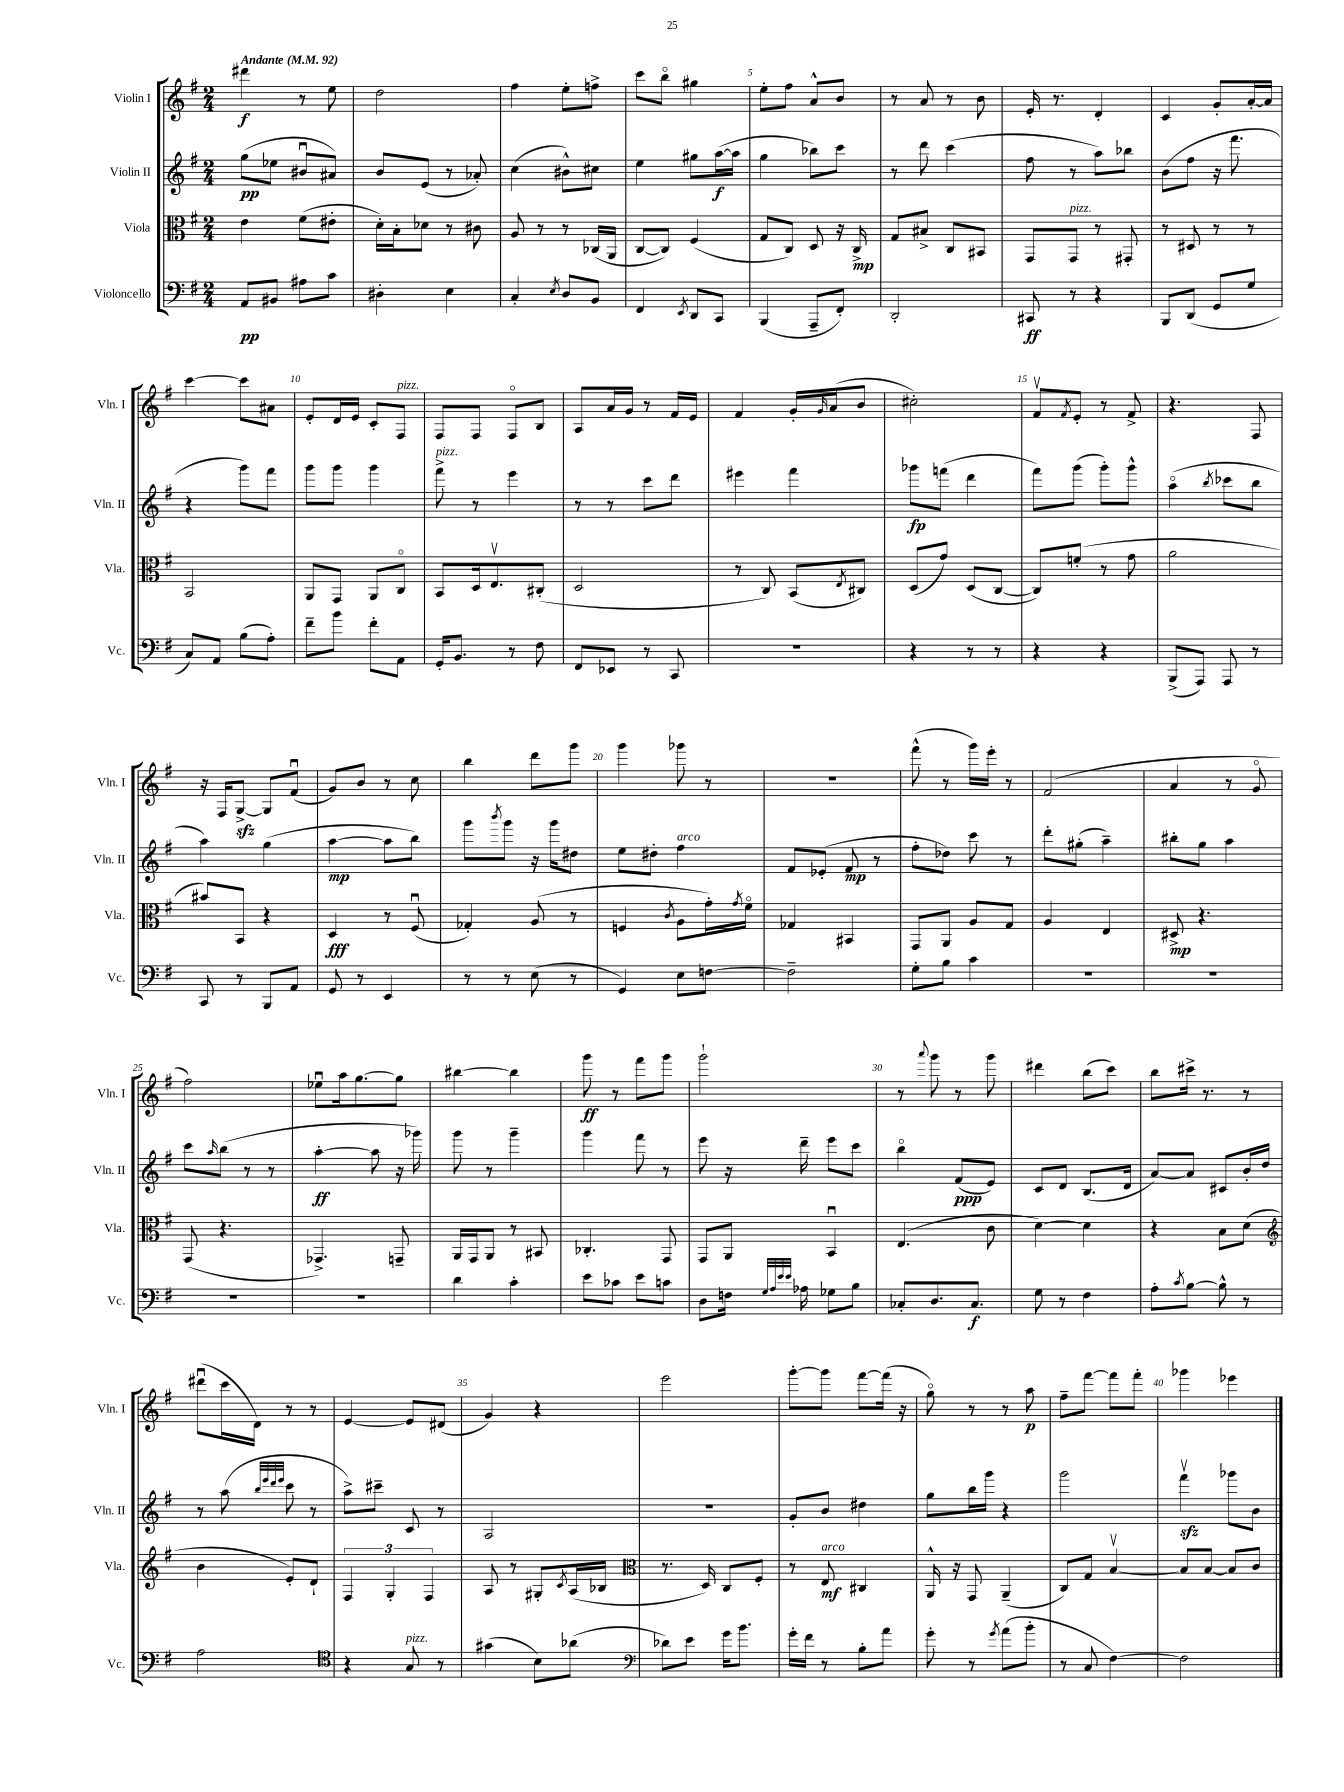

**kern	**kern	**kern	**kern
*staff4	*staff3	*staff2	*staff1
*clefF4	*clefC3	*clefG2	*clefG2
*k[f#]	*k[f#]	*k[f#]	*k[f#]
*M2/4	*M2/4	*M2/4	*M2/4
*MM92	*MM92	*MM92	*MM92
8AA	4e	(8gg	4ddd#
8BB#	.	8ee-	.
8A#	(8f#	8b#u	8r
8c	8e#'	8a#)	8ee
=	=	=	=
4D#'	16d')	8b	2dd
.	16B'	.	.
.	8d-	(8e	.
4E	8r	8r	.
.	8c#	8a-')	.
=	=	=	=
4C'	8A	(4cc	4ff#
.	8r	.	.
8qE	.	.	.
8D	8r	8b#^^)	8ee'
8BB	(16C-	8cc#	8ff^
.	16AA	.	.
=	=	=	=
4FF#	[8C	4ee	8ccc
.	8C])	.	8bbo
8qEE	.	.	.
8DD	(4F#	8gg#	4gg#
8CC	.	([16aa	.
.	.	16aa]	.
=	=	=	=
(4BBB	8G	4gg	8ee'
.	8C)	.	8ff#
8AAA~	8D	8bb-)	8a^^
8FF#')	16r	8ccc	8b
.	16C^	.	.
=	=	=	=
2DD'	8G	8r	8r
.	8B#^	8ddd	8a
.	8C	(4ccc	8r
.	8BB#	.	8b
=	=	=	=
8CC#	8GG	8ff#	16e'
.	.	.	8.r
8r	8GG	8r	.
4r	8r	8aa)	4d'
.	8GG#'	8bb-	.
=	=	=	=
8BBB	8r	(8b	4c
(8DD	8D#	8ff#	.
8GG	8r	16r	8g'
.	.	8.fff#	.
8G	8r	.	[16a'
.	.	.	16a]
=	=	=	=
8C)	2BB	4r	[4ccc
8AA	.	.	.
(8B	.	8ggg)	8ccc]
8A')	.	8fff#	8a#
=	=	=	=
8f#~	8AA	8ggg	8e'
8b	8GG	8ggg	16d
.	.	.	16e
8f#'	8AA	4ggg	8c'
8AA	8Co	.	8F#
=	=	=	=
16GG'	8BB	8fff#^	8F#
8.BB	.	.	.
.	16D	8r	8F#
.	8.Ev	.	.
8r	.	4eee	8F#o
8F#	(8C#'	.	8B
=	=	=	=
8FF#	2D	8r	8A
8EE-	.	8r	16a
.	.	.	16g
8r	.	8ccc	8r
8CC	.	8ddd	16f#
.	.	.	16e
=	=	=	=
2r	8r	4eee#	4f#
.	8C)	.	.
.	(8BB	4fff#	16g'
.	.	.	16qqg
.	.	.	(16a
.	8qE	.	.
.	8C#)	.	8b
=	=	=	=
4r	(8D	8ggg-	2cc#')
.	8g)	(8fff	.
8r	(8D	4ddd	.
8r	[8C	.	.
=	=	=	=
4r	8C])	8fff#)	8f#v
.	.	.	8qf#
.	(8f'	(8ggg	8e'
4r	8r	8ggg')	8r
.	8g	8ggg^^	8f#^
=	=	=	=
(8BBB^	2a	(4aao	4.r
8AAA)	.	.	.
.	.	8qbb	.
8AAA	.	8ccc-	.
8r	.	8bb	8F#
=	=	=	=
8CC	8b#)	4aa)	16r
.	.	.	16F#
8r	8BB	.	[8G^
8BBB	4r	(4gg	8G]
8AA	.	.	(8f#u
=	=	=	=
8GG	4D	[4aa	8g)
8r	.	.	8b
4EE	8r	8aa]	8r
.	(8F#u	8bb)	8cc
=	=	=	=
8r	4G-')	8ggg	4bb
.	.	8qbbb	.
8r	.	8ggg	.
(8E	(8A	16r	8ddd
.	.	16ggg	.
8r	8r	8dd#	8ggg
=	=	=	=
4GG)	4F	8ee	4ggg
.	.	8dd#'	.
.	8qc	.	.
8E	8A	4ff#	8ggg-
[8F	16g')	.	8r
.	8qg	.	.
.	16f#o	.	.
=	=	=	=
2F~]	4G-	8f#	2r
.	.	(8e-'	.
.	4BB#	8f#	.
.	.	8r	.
=	=	=	=
8G'	8GG	8ff#'	(8fff#^^
8B	8AA	8dd-)	8r
4c	8A	8ccc	16ggg)
.	.	.	16eee'
.	8G	8r	8r
=	=	=	=
2r	4A	8ddd'	(2f#
.	.	(8gg#'	.
.	4E	4aa~)	.
=	=	=	=
2r	8D#^	8bb#'	4a
.	4.r	8gg	.
.	.	4aa	8r
.	.	.	8go
=	=	=	=
2r	(8GG	8ccc	2ff#)
.	.	16qqaa	.
.	4.r	(8bb	.
.	.	8r	.
.	.	8r	.
=	=	=	=
2r	4.GG-^)	[4aa'	8ee-u
.	.	.	16aa
.	.	.	[8.gg
.	.	8aa]	.
.	8GG~	16r	8gg]
.	.	16ggg-)	.
=	=	=	=
4d	16AA	8ggg	[4bb#
.	16GG	.	.
.	8AA	8r	.
4c'	8r	4ggg~	4bb#]
.	8BB#	.	.
=	=	=	=
8e	4.C-'	4ggg	8ggg
8c-	.	.	8r
8e	.	8fff#	8fff#
8c	8GG	8r	8ggg
=	=	=	=
8D	8GG	8eee	2ggg`
16F	8AA	16r	.
32qqG	.	.	.
32qqA	.	.	.
32qqe	.	.	.
32qqe	.	.	.
16A-	.	16ddd~	.
8G-	4BBu	8eee	.
8B	.	8ccc	.
=	=	=	=
8C-'	(4.E	4bbo	8r
.	.	.	8qqaaa
8.D	.	.	8ggg
.	.	(8f#	8r
8.C-	.	.	.
.	8c	8e)	8ggg
=	=	=	=
8G	[4d)	8c	4ddd#
8r	.	8d	.
4F#	4d]	(8.B	(8bb
.	.	.	8ccc)
.	.	16d	.
=	=	=	=
8A'	4r	[8a)	8bb
8qc	.	.	.
[8B	.	8a]	16ccc#^
.	.	.	8.r
8B^^]	8B	8c#	.
8r	(8d	16b'	8r
.	.	16dd	.
=	=	=	=
*	*clefG2	*	*
2A	4b	8r	(8ddd#u
.	.	(8aa	16ccc
.	.	.	16d)
.	.	32qqbb	.
.	.	32qqeee	.
.	.	32qqddd	.
.	.	32qqeee	.
.	8e')	8ccc	8r
.	8d`	8r	8r
=	=	=	=
*clefC4	*	*	*
4r	6F#	8aa^)	[4e
.	.	8ccc#~	.
.	6G'	.	.
8G	.	8c	8e]
.	6F#	.	.
8r	.	8r	(8d#
=	=	=	=
(4g#	8A	2A	4g)
.	8r	.	.
8B)	8G#'	.	4r
.	8qc	.	.
(8a-	(16A	.	.
.	16B-	.	.
=	=	=	=
*clefF4	*clefC3	*	*
8d-)	8.r	2r	2eee
8e	.	.	.
.	16D)	.	.
16g	8C	.	.
8.b	.	.	.
.	8F#'	.	.
=	=	=	=
16g'	8r	8g'	[8ggg'
16f#	.	.	.
8r	8E	8b	8ggg]
8B'	4C#	4dd#	[8fff#
8a	.	.	(16fff#]
.	.	.	16r
=	=	=	=
8g'	16AA^^	8gg	8ggo)
.	16r	.	.
8r	8GG	16bb	8r
.	.	16ggg	.
8qg	.	.	.
(8a	(4AA~	4r	8r
8b'	.	.	8aa
=	=	=	=
8r	8C)	2ggg	8ff#~
8C	8G	.	[8fff#
[4F#)	[4Bv	.	8fff#]
.	.	.	8fff#'
=	=	=	=
2F#]	8B]	4fff#v	4ggg-
.	[8B	.	.
.	8B]	8ggg-	4eee-
.	8c	8b	.
==	==	==	==
*-	*-	*-	*-
